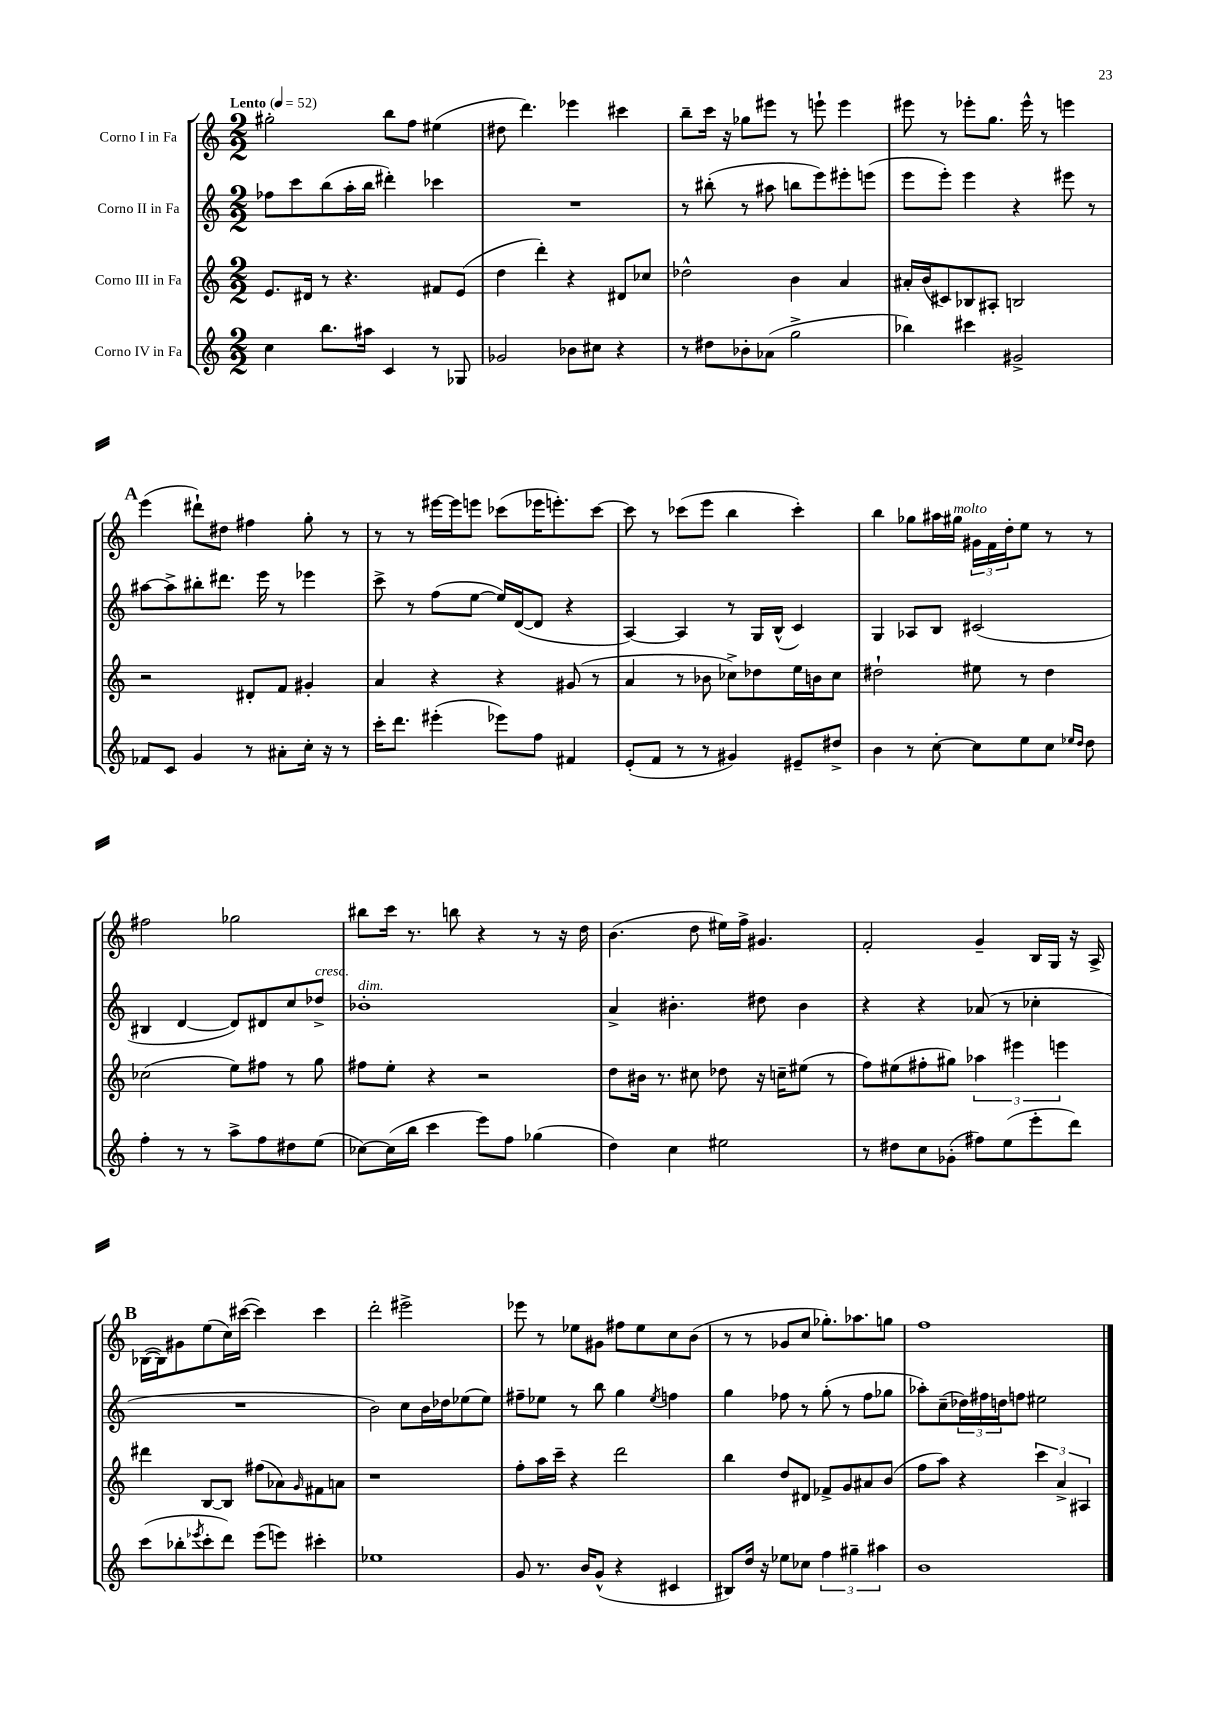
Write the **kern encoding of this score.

**kern	**kern	**kern	**kern
*staff4	*staff3	*staff2	*staff1
*clefG2	*clefG2	*clefG2	*clefG2
*k[]	*k[]	*k[]	*k[]
*M2/2	*M2/2	*M2/2	*M2/2
*MM52	*MM52	*MM52	*MM52
4cc	8.e	8ff-	2gg#'
.	.	8ccc	.
.	16d#	.	.
8.bb	8r	(8bb	.
.	4.r	16aa'	.
16aa#	.	16bb	.
4c	.	4ddd#')	8bb
.	.	.	8ff
8r	8f#	4ccc-	(4ee#
8G-	(8e	.	.
=	=	=	=
2g-	4dd	1r	8dd#
.	.	.	4.ddd)
.	4ddd')	.	.
8b-	4r	.	4eee-
8cc#	.	.	.
4r	8d#	.	4ccc#
.	8cc-	.	.
=	=	=	=
8r	2dd-^^	8r	8bb~
8dd#	.	(8bb#'	16ccc
.	.	.	16r
8b-'	.	8r	8gg-
(8a-	.	8aa#	8eee#
2gg^	4b	8bb	8r
.	.	8eee)	8eee`
.	4a	8eee#'	4eee
.	.	(8eee	.
=	=	=	=
4bb-)	16a#'	8eee	8eee#
.	(16b	.	.
.	8c#)	8eee')	8r
4ccc#	8B-	4eee	8eee-'
.	8A#'	.	8.gg
2g#^	2B	4r	.
.	.	.	16eee-^^
.	.	.	8r
.	.	8eee#	4eee
.	.	8r	.
=	=	=	=
8f-	2r	[8aa#	(4eee
8c	.	8aa#^]	.
4g	.	8bb#'	8ddd#`)
.	.	8.ddd#	8dd#
8r	8d#'	.	4ff#
.	.	16eee	.
8a#'	8f	8r	.
16cc'	4g#'	4eee-	8gg'
16r	.	.	.
8r	.	.	8r
=	=	=	=
16ccc'	4a	8ccc^	8r
8.ddd	.	.	.
.	.	8r	8r
(4eee#'	4r	(8ff	[16eee#
.	.	.	16eee#]
.	.	[8ee	8eee
8eee-)	4r	16ee])	(8ccc-
.	.	([16d	.
8ff	.	8d]	16eee-
.	.	.	8.eee')
4f#	(8g#	4r	.
.	8r	.	[8ccc-
=	=	=	=
(8e'	4a	[4A)	8ccc-]
8f	.	.	8r
8r	8r	4A]	(8ccc-
8r	8b-	.	8eee
4g#)	8cc-^)	8r	4bb
.	8dd-	16G	.
.	.	(16B^^	.
8e#~	16ee	4c)	4ccc-')
.	16b	.	.
8dd#^	8cc-	.	.
=	=	=	=
4b	2dd#`	4G	4bb
8r	.	8A-	8gg-
[8cc'	.	8B	16aa#
.	.	.	16gg#
8cc]	8ee#	(2c#	24g#
.	.	.	24f
.	.	.	24dd'
8ee	8r	.	8ee
8cc	4dd#	.	8r
16qqee-	.	.	.
16qqdd	.	.	.
8dd	.	.	8r
=	=	=	=
4ff'	(2cc-	4B#	2ff#
8r	.	[4d	.
8r	.	.	.
8aa^	8ee)	8d])	2gg-
8ff	8ff#	8d#	.
8dd#	8r	8cc	.
(8ee	8gg	8dd-^	.
=	=	=	=
[8cc-)	8ff#	1b-'	8bb#
(16cc-]	8ee'	.	16ccc
16bb	.	.	8.r
4ccc	4r	.	.
.	.	.	8bb
8eee)	2r	.	4r
8ff	.	.	.
(4gg-	.	.	8r
.	.	.	16r
.	.	.	16dd
=	=	=	=
4dd)	8dd	4a^	(4.b
.	16b#	.	.
.	8.r	.	.
4cc	.	4.b#'	.
.	8cc#	.	8dd
2ee#	8dd-	.	16ee#)
.	.	.	16ff^
.	16r	8dd#	4.g#
.	16cc~	.	.
.	(8ee#	4b#	.
.	8r	.	.
=	=	=	=
8r	8ff)	4r	2f'
8dd#	(8ee#	.	.
8cc	8ff#'	4r	.
(8g-'	8gg#)	.	.
8ff#)	6aa-	(8a-	4g~
(8ee	.	8r	.
.	6eee#	.	.
8eee'	.	4cc-'	16B
.	.	.	16G
.	6eee	.	.
8ddd)	.	.	16r
.	.	.	16A^
=	=	=	=
(8ccc	4ddd#	1r	([16B-
.	.	.	16B-])
8bb-'	.	.	8g#
8qeee-	.	.	.
8ccc'	[8B	.	(8ee
8ddd)	8B]	.	16cc)
.	.	.	([16ccc#
(8eee-	(8ff#	.	4ccc#])
8eee)	8a-)	.	.
.	16qqg	.	.
4ccc#'	8f#	.	4ccc#
.	8a	.	.
=	=	=	=
1ee-	1r	2b)	2ddd'
.	.	8cc	2eee#^
.	.	16b	.
.	.	16dd-	.
.	.	(8ee-	.
.	.	8ee-)	.
=	=	=	=
8g	8ff'	8ff#~	8eee-
8.r	16aa	8ee-	8r
.	16ccc~	.	.
.	4r	8r	8ee-
16b	.	.	.
(8g^^	.	8bb	8g#
4r	2ddd	4gg	8ff#
.	.	.	8ee-
.	.	8qee-	.
4c#	.	4ff	8cc
.	.	.	(8b
=	=	=	=
8B#)	4bb	4gg	8r
16dd	.	.	8r
16r	.	.	.
8ee-	8dd	8ff-	8g-
8cc-	8d#	8r	8cc
6ff	8f-^	(8gg'	8.gg-')
.	8g	8r	.
6gg#~	.	.	.
.	.	.	8.aa-
.	8a#	8ff-	.
6aa#	.	.	.
.	(8b	8gg-	8gg
=	=	=	=
1b	8ff	8aa-')	1ff
.	8aa)	(8cc~	.
.	4r	24dd-)	.
.	.	24ff#	.
.	.	24dd	.
.	.	8ff	.
.	6ccc	2ee#	.
.	6a^	.	.
.	6A#	.	.
==	==	==	==
*-	*-	*-	*-
